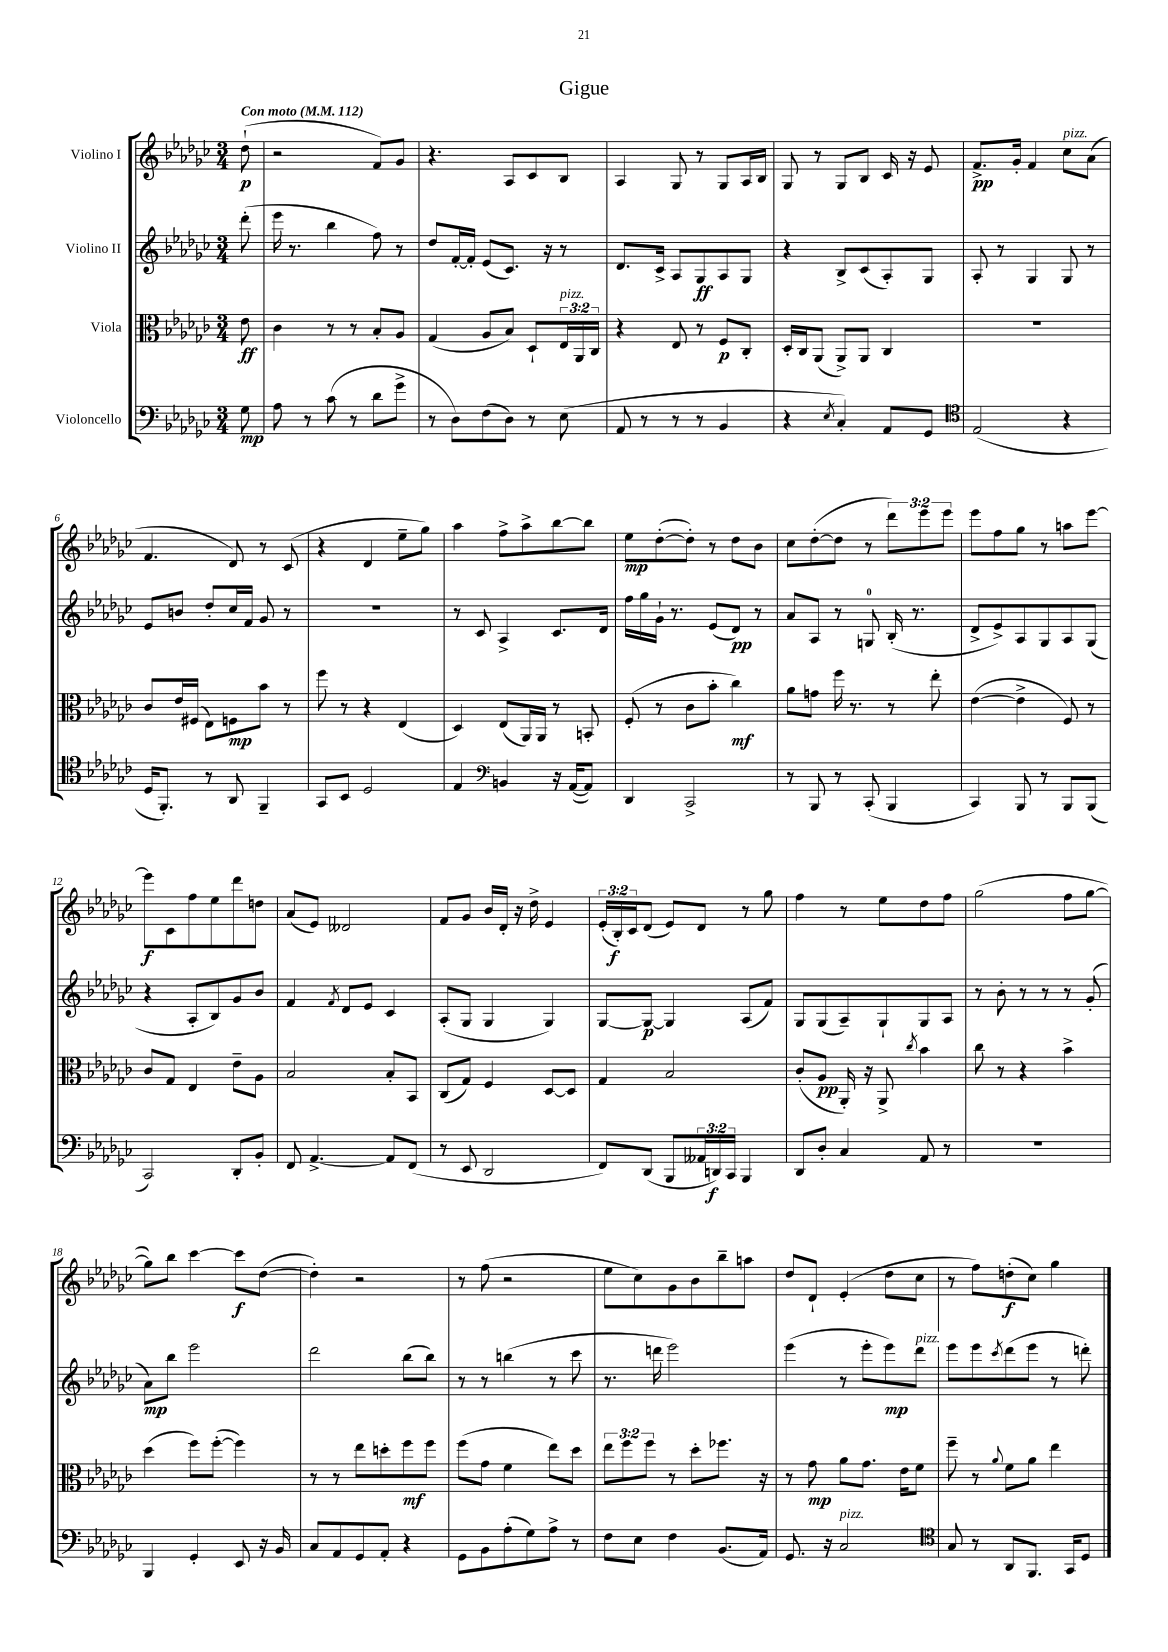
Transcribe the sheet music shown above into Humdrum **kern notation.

**kern	**kern	**kern	**kern
*staff4	*staff3	*staff2	*staff1
*clefF4	*clefC3	*clefG2	*clefG2
*k[b-e-a-d-g-c-]	*k[b-e-a-d-g-c-]	*k[b-e-a-d-g-c-]	*k[b-e-a-d-g-c-]
*M3/4	*M3/4	*M3/4	*M3/4
*MM112	*MM112	*MM112	*MM112
8G-	8e-	(8ddd-'	(8dd-`
=	=	=	=
8A-	4c-	16eee-	2r
.	.	8.r	.
8r	.	.	.
(8c-	8r	4bb-	.
8r	8r	.	.
8d-	8B-'	8ff)	8f)
8g-^	8A-	8r	8g-
=	=	=	=
8r	(4G-	8dd-	4.r
8D-)	.	[16f'	.
.	.	16f']	.
(8F	8A-	(8e-	.
8D-)	8B-)	8.c-)	8A-
8r	8D-`	.	8c-
.	.	16r	.
(8E-	24E-	8r	8B-
.	24AA-	.	.
.	24C-	.	.
=	=	=	=
8AA-	4r	8.d-	4A-
8r	.	.	.
.	.	16c-^	.
8r	8E-	8A-	8G-
8r	8r	8G-	8r
4BB-	8F	8A-	8G-
.	8C-'	8G-	16A-
.	.	.	16B-
=	=	=	=
4r	16D-'	4r	8G-
.	16C-	.	.
.	(8AA-	.	8r
8qE-	.	.	.
4C-')	8AA-^)	8B-^	8G-
.	8AA-	(8c-	8B-
8AA-	4C-	8A-')	16c-
.	.	.	16r
8GG-	.	8G-	8e-
=	=	=	=
*clefC4	*	*	*
(2E-	2.r	8A-'	8.f^
.	.	8r	.
.	.	.	16g-'
.	.	4G-	4f
4r	.	8G-	8cc-
.	.	8r	(8a-
=	=	=	=
16D-	8c-	8e-	4.f
8.FF')	.	.	.
.	16e-	8b	.
.	(16F#	.	.
8r	8E-)	8dd-'	.
8AA-	8F	16cc-	8d-)
.	.	16f	.
4FF~	8b-	8g-	8r
.	8r	8r	(8c-
=	=	=	=
8GG-	8ff	2.r	4r
8BB-	8r	.	.
2D-	4r	.	4d-
.	(4E-	.	8ee-~
.	.	.	8gg-)
=	=	=	=
4E-	4D-)	8r	4aa-
.	.	8c-	.
*clefF4	*	*	*
4BB	(8E-	4A-^	8ff^
.	16AA-)	.	8aa-^
.	16AA-	.	.
16r	8r	8.c-	[8bb-
([16AA-	.	.	.
8AA-])	8BB'	.	8bb-]
.	.	16d-	.
=	=	=	=
4DD-	(8F'	16ff	8ee-
.	.	16gg-	.
.	8r	16g-`	([8dd-'
.	.	8.r	.
2CC-^	8c-	.	8dd-'])
.	8b-'	(8e-	8r
.	4cc-)	8d-)	8dd-
.	.	8r	8b-
=	=	=	=
8r	8a-	8a-	8cc-
8BBB-	8g	8A-	([8dd-'
8r	16ff	8r	8dd-]
.	8.r	.	.
(8CC-'	.	8G	8r
4BBB-	8r	(16B-'	12ddd-)
.	.	8.r	.
.	.	.	12eee-
.	8ee-'	.	.
.	.	.	12eee-
=	=	=	=
4CC-)	([4e-	8d-^	8eee-
.	.	8e-^)	8ff
8BBB-	4e-^]	8A-	8gg-
8r	.	8G-	8r
8BBB-	8F)	8A-	8aa
(8BBB-	8r	(8G-	[8eee-
=	=	=	=
2CC-)	8c-	4r	8eee-]
.	8G-	.	8c-
.	4E-	8A-'	8ff
.	.	8B-)	8ee-
8DD-'	8e-~	8g-	8ddd-
8BB-'	8A-	8b-	8dd
=	=	=	=
8FF	2B-	4f	(8a-
[4.AA-^	.	.	8e-)
.	.	8qf	.
.	.	8d-	2d--
.	.	8e-	.
8AA-]	8B-'	4c-	.
(8FF	8BB-	.	.
=	=	=	=
8r	(8C-	(8A-'	8f
8EE-	8G-)	8G-	8g-
2DD-	4F	4G-	16b-
.	.	.	16d-'
.	.	.	16r
.	.	.	16dd-^
.	[8D-	4G-)	4e-
.	8D-]	.	.
=	=	=	=
8FF)	4G-	[8G-	(24e-'
.	.	.	24B-')
.	.	.	24c-
(8DD-	.	8G-_	(8d-
8BBB-	2B-	4G-]	8e-)
24AA--	.	.	8d-
24DD)	.	.	.
24CC-	.	.	.
4BBB-	.	(8A-	8r
.	.	8f)	8gg-
=	=	=	=
8DD-	(8c-'	8G-	4ff
8D-'	8A-	(8G-	.
4C-	16AA-')	8A-~)	8r
.	16r	.	.
.	8AA-^	8G-`	8ee-
.	8qcc-	.	.
8AA-	4b-	8G-	8dd-
8r	.	8A-	8ff
=	=	=	=
2.r	8cc-	8r	(2gg-
.	8r	8b-'	.
.	4r	8r	.
.	.	8r	.
.	4b-^	8r	8ff
.	.	(8g-'	[8gg-
=	=	=	=
4BBB-	(4dd-	8a-)	8gg-])
.	.	8bb-	8bb-
4GG-'	8ff)	2eee-	[4ccc-
.	([8ff'	.	.
8EE-	4ff])	.	8ccc-]
16r	.	.	([8dd-
16BB-	.	.	.
=	=	=	=
8C-	8r	2ddd-	4dd-'])
8AA-	8r	.	.
8GG-	8ee-	.	2r
8AA-'	8dd'	.	.
4r	8ff	(8bb-	.
.	8ff	8bb-)	.
=	=	=	=
8GG-	(8ff	8r	8r
8BB-	8g-	8r	(8ff
(8A-'	4f	(4bb	2r
8G-)	.	.	.
8A-^	8ee-)	8r	.
8r	8dd-	8ccc-	.
=	=	=	=
8F	12ee-	8.r	8ee-
.	12ff	.	.
8E-	.	.	8cc-)
.	12ff	.	.
.	.	16ddd	.
4F	8r	2eee-)	8g-
.	8dd-'	.	8b-
(8.BB-	8.ff-	.	8bb-~
.	.	.	8aa
16AA-)	16r	.	.
=	=	=	=
8.GG-	8r	(4eee-	8dd-
.	8g-	.	8d-`
16r	.	.	.
2C-	8a-	8r	(4e-'
.	8.g-	8eee-'	.
.	.	8eee-)	8dd-
.	16e-	.	.
.	8f	8ddd-	8cc-
=	=	=	=
*clefC4	*	*	*
8G-	8ff~	8eee-	8r
8r	8r	8eee-	8ff)
.	8qqa-	8qccc-	.
8AA-	8f	(8ddd-	(8dd'
8.FF	8a-	8eee-	8cc-)
.	4ee-	8r	4gg-
16GG-	.	.	.
8D-	.	8ddd')	.
==	==	==	==
*-	*-	*-	*-
